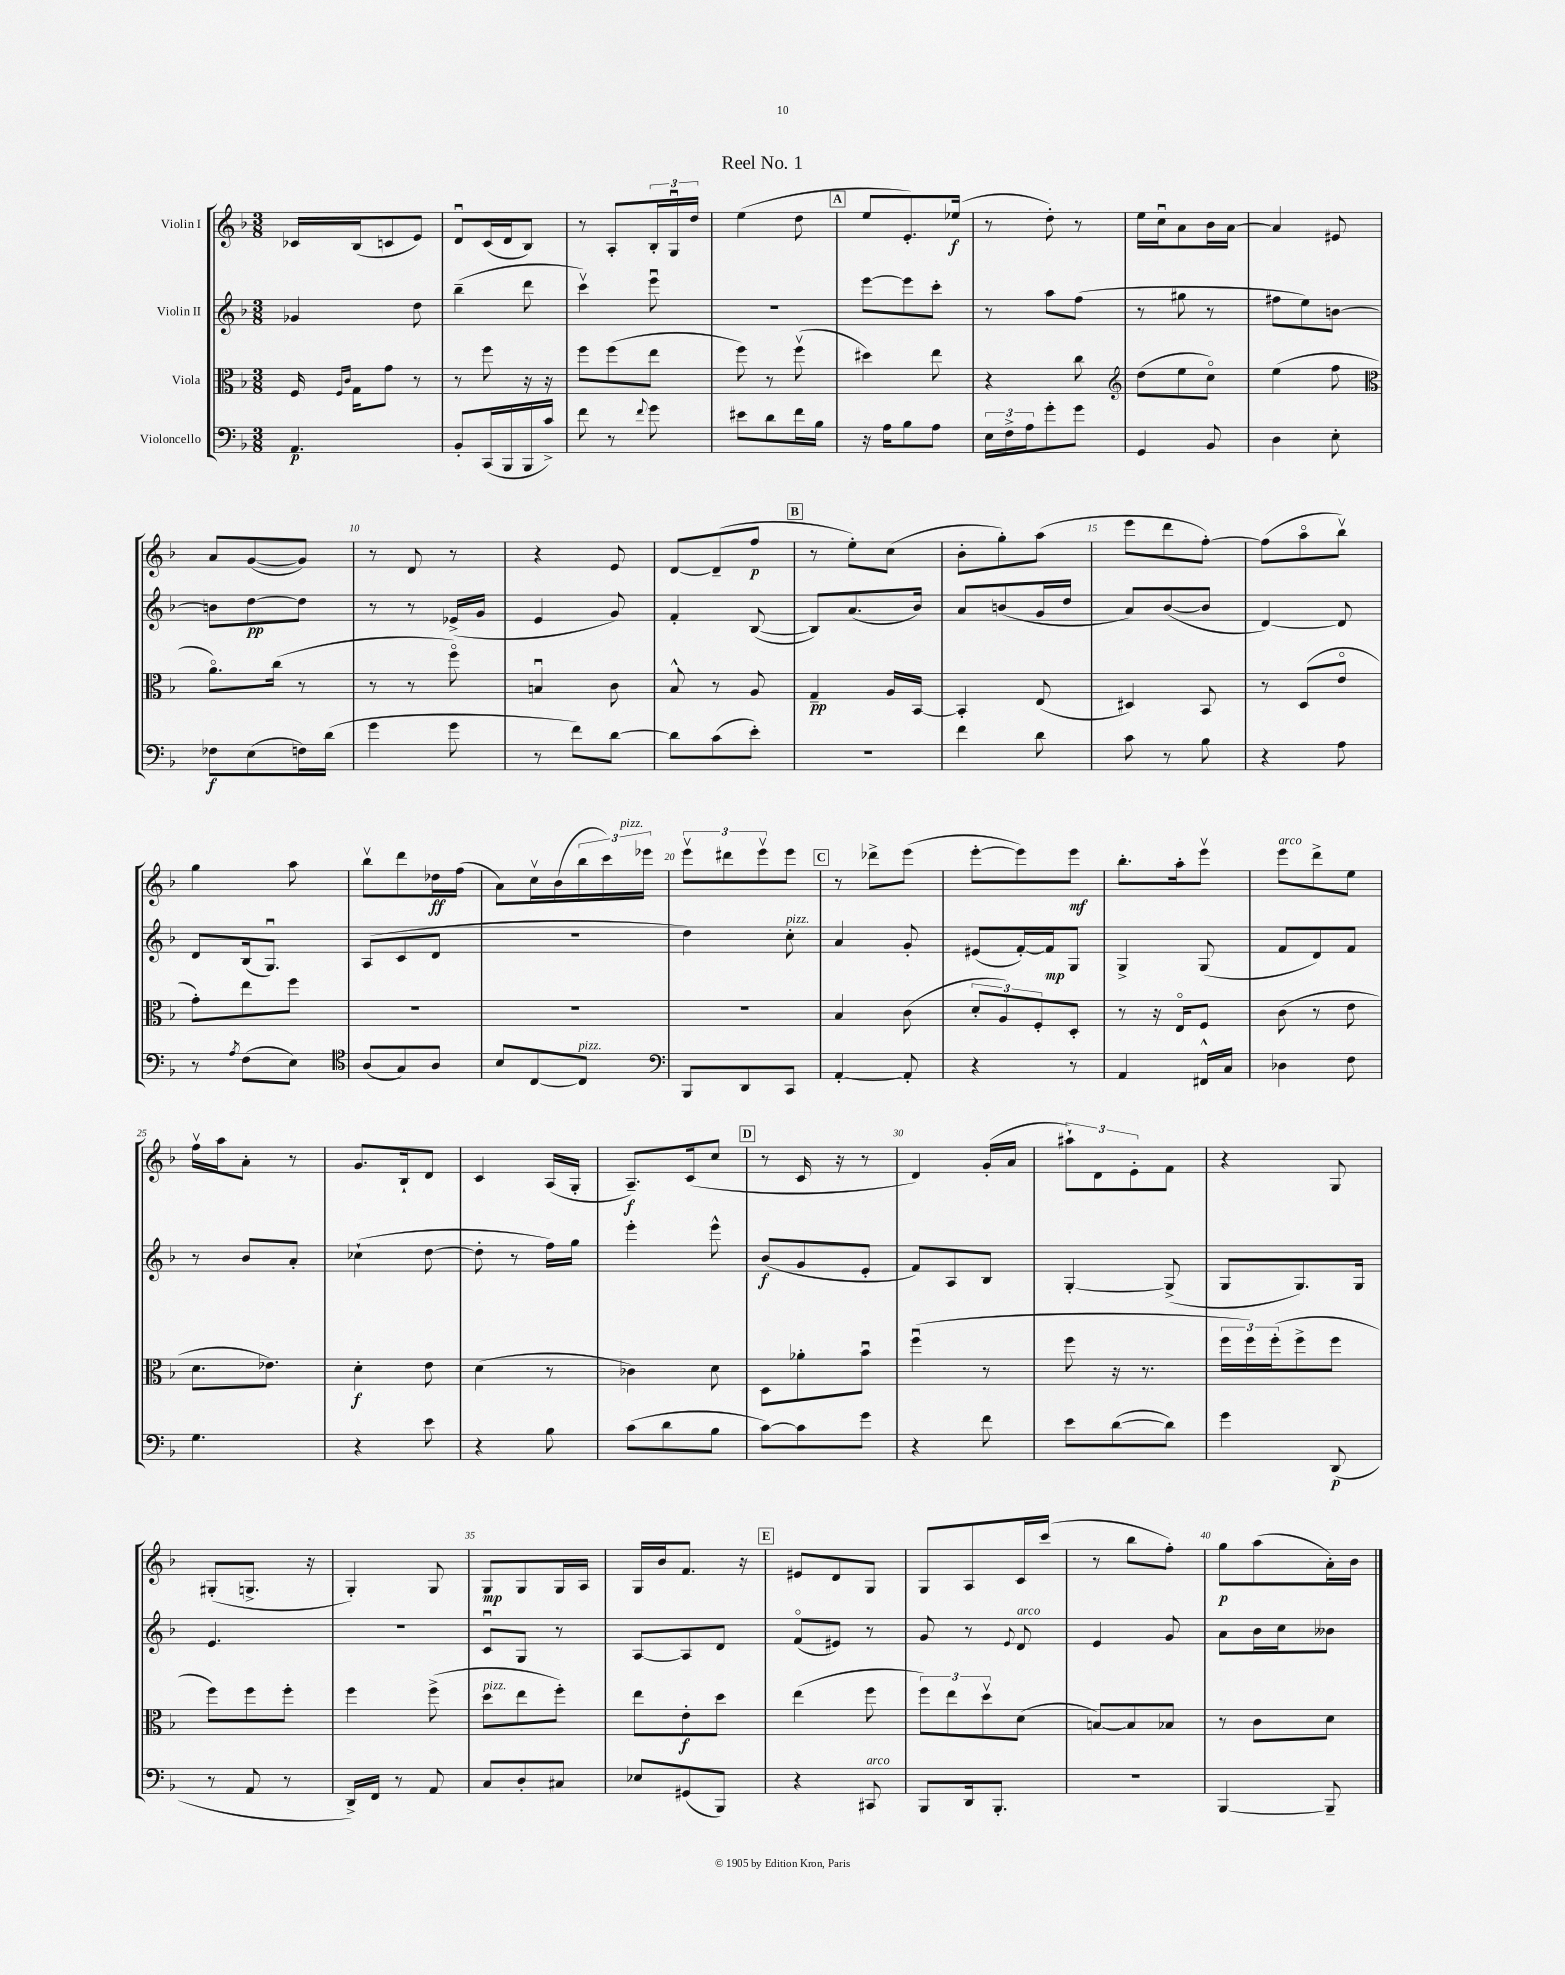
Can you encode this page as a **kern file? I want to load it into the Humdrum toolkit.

**kern	**dynam	**kern	**dynam	**kern	**dynam	**kern	**dynam
*part4	*part4	*part3	*part3	*part2	*part2	*part1	*part1
*staff4	*staff4	*staff3	*staff3	*staff2	*staff2	*staff1	*staff1
*I"Violoncello	*	*I"Viola	*	*I"Violin II	*	*I"Violin I	*
*clefF4	*	*clefC3	*	*clefG2	*	*clefG2	*
*k[b-]	*	*k[b-]	*	*k[b-]	*	*k[b-]	*
*M3/8	*	*M3/8	*	*M3/8	*	*M3/8	*
=1	=1	=1	=1	=1	=1	=1	=1
4.AA/	p	16F/	.	4g-X/	.	16c-X/LL	.
.	.	16qqF/LL	.	.	.	.	.
.	.	16qqc/JJ	.	.	.	.	.
.	.	16G\KL	.	.	.	(16B-/J	.
.	.	8g\J	.	.	.	8cn/	.
.	.	8r	.	8dd\	.	8e/J)	.
=2	=2	=2	=2	=2	=2	=2	=2
8BB-'/L	.	8r	.	(4bb-~\	.	8du/L	.
(16CC/L	.	8ff\	.	.	.	(16c/L	.
16BBB-/	.	.	.	.	.	16d/J	.
16BBB-/	.	16r	.	8ddd\	.	8B-/J)	.
16c^/JJ)	.	16r	.	.	.	.	.
=3	=3	=3	=3	=3	=3	=3	=3
8f\	.	8ff\L	.	4cccv\)	.	8r	.
8r	.	(8ff\	.	.	.	8A'/L	.
8qqf/	.	.	.	.	.	.	.
8g\	.	8ee\J	.	8eeeu\	.	24B-'/L	.
.	.	.	.	.	.	24Gu/	.
.	.	.	.	.	.	24dd/JJ	.
=4	=4	=4	=4	=4	=4	=4	=4
8e#X\L	.	8ff\)	.	4.r	.	(4ee\	.
8d\	.	8r	.	.	.	.	.
16f\L	.	(8ffv\	.	.	.	8dd\	.
16B-\JJ	.	.	.	.	.	.	.
!!LO:REH:place=s1:t=A
=5	=5	=5	=5	=5	=5	=5	=5
16r	.	4dd#X\)	.	[8eee\L	.	8ee/L	.
16A\KL	.	.	.	.	.	.	.
8B-\	.	.	.	8eee\]	.	8.e'/)	.
8A\J	.	8ee\	.	8ccc'\J	.	.	.
.	.	.	.	.	.	(16ee-X/Jk	f
=6	=6	=6	=6	=6	=6	=6	=6
24E\LL	.	4r	.	8r	.	8r	.
24F^\	.	.	.	.	.	.	.
24A\J	.	.	.	.	.	.	.
8g'\	.	.	.	8aa\L	.	8dd'\)	.
8g\J	.	8cc\	.	(8ff\J	.	8r	.
=7	=7	=7	=7	=7	=7	=7	=7
*	*	*clefG2	*	*	*	*	*
4GG/	.	(8dd\L	.	8r	.	16ee\LL	.
.	.	.	.	.	.	16ccu\J	.
.	.	8ee\	.	8gg#X\	.	8a\	.
8BB-/	.	8cc\J)	.	8r	.	16b-\L	.
.	.	.	.	.	.	[16a\JJ	.
=8	=8	=8	=8	=8	=8	=8	=8
4D\	.	(4ee\	.	8ff#X\L	.	4a/]	.
.	.	.	.	8ee\)	.	.	.
8E'\	.	8ff\	.	[8bn\J	.	8e#X/	.
!!LO:LB:g=z
=9	=9	=9	=9	=9	=9	=9	=9
*	*	*clefC3	*	*	*	*	*
8F-X\L	f	8.a\L)	.	8bn\L]	.	8a/L	.
(8E\	.	.	.	[8dd\	pp	([8g/	.
.	.	(16cc\Jk	.	.	.	.	.
16Fn\L)	.	8r	.	8dd\J]	.	8g/J])	.
(16d\JJ	.	.	.	.	.	.	.
=10	=10	=10	=10	=10	=10	=10	=10
4g\	.	8r	.	8r	.	8r	.
.	.	8r	.	8r	.	8d/	.
8g\	.	8ff\)	.	(16e-X^/LL	.	8r	.
.	.	.	.	16g/JJ	.	.	.
=11	=11	=11	=11	=11	=11	=11	=11
8r	.	4Bnu/	.	4e/	.	4r	.
8f\L)	.	.	.	.	.	.	.
[8d\J	.	8c\	.	8g/)	.	8e/	.
=12	=12	=12	=12	=12	=12	=12	=12
8d\L]	.	8B-^^/	.	4f'/	.	[8d/L	.
(8c\	.	8r	.	.	.	(8d~/]	.
8e'\J)	.	8A/	.	([8B-/	.	8ff/J	p
!!LO:REH:place=s1:t=B
=13	=13	=13	=13	=13	=13	=13	=13
4.r	.	4G~/	pp	8B-/L])	.	8r	.
.	.	.	.	(8.a/	.	8ee'\L)	.
.	.	16A/LL	.	.	.	(8cc\J	.
.	.	[16BB-/JJ	.	16b-/Jk)	.	.	.
=14	=14	=14	=14	=14	=14	=14	=14
4f\	.	4BB-'/]	.	8a/L	.	8b-'\L	.
.	.	.	.	(8bn/	.	8gg'\)	.
8d\	.	(8E/	.	16g/L	.	(8aa\J	.
.	.	.	.	16dd/JJ	.	.	.
=15	=15	=15	=15	=15	=15	=15	=15
8c\	.	4D#X/)	.	8a/L)	.	8eee\L	.
8r	.	.	.	([8b-/	.	8ddd\	.
8B-\	.	8BB-/	.	8b-/J]	.	[8ff'\J)	.
=16	=16	=16	=16	=16	=16	=16	=16
4r	.	8r	.	[4d/)	.	(8ff\L]	.
.	.	(8D/L	.	.	.	8aa\	.
8A\	.	8e/J	.	8d/]	.	8bb-v\J)	.
!!LO:LB:g=z
=17	=17	=17	=17	=17	=17	=17	=17
8r	.	8g'\L)	.	8d/L	.	4gg\	.
8qA/	.	.	.	.	.	.	.
(8F\L	.	8ee\	.	(16B-/k	.	.	.
.	.	.	.	8.Gu/J)	.	.	.
8E\J)	.	8ff\J	.	.	.	8aa\	.
=18	=18	=18	=18	=18	=18	=18	=18
*clefC4	*	*	*	*	*	*	*
(8A/L	.	4.r	.	(8A/L	.	8bb-v\L	.
8G/)	.	.	.	8c/	.	8ddd\	.
8A/J	.	.	.	8d/J	.	16dd-X\L	ff
.	.	.	.	.	.	(16ff\JJ	.
=19	=19	=19	=19	=19	=19	=19	=19
8B-/L	.	4.r	.	4.r	.	8a\L)	.
[8C/	.	.	.	.	.	16ccv\L	.
.	.	.	.	.	.	(16b-\	.
!LO:TX:a:i:t=pizz.	!	!	!	!	!	!	!
8C/J]	.	.	.	.	.	24bb-\	.
.	.	.	.	.	.	24ccc\)	.
!	!	!	!	!	!	!LO:TX:a:i:t=pizz.	!
.	.	.	.	.	.	24eee-X\JJ	.
=20	=20	=20	=20	=20	=20	=20	=20
*clefF4	*	*	*	*	*	*	*
8BBB-/L	.	4.r	.	4dd\)	.	12eeev\L	.
.	.	.	.	.	.	12ddd#X\	.
8DD/	.	.	.	.	.	.	.
.	.	.	.	.	.	12eeev\	.
!	!	!	!	!LO:TX:a:i:t=pizz.	!	!	!
8CC/J	.	.	.	8cc'\	.	8eee\J	.
!!LO:REH:place=s1:t=C
=21	=21	=21	=21	=21	=21	=21	=21
[4AA'/	.	4B-/	.	4a/	.	8r	.
.	.	.	.	.	.	8ddd-X^\L	.
8AA'/]	.	(8c\	.	8g'/	.	(8eee\J	.
=22	=22	=22	=22	=22	=22	=22	=22
4r	.	12d'/L	.	(8e#X/L	.	[8eee'\L	.
.	.	12A/)	.	.	.	.	.
.	.	.	.	[16f'/L)	.	8eee\])	.
.	.	12F'/	.	.	.	.	.
.	.	.	.	16f/J]	mp	.	.
8r	.	8D'/J	.	8G/J	.	8eee\J	mf
=23	=23	=23	=23	=23	=23	=23	=23
4AA/	.	8r	.	4G^/	.	8.bb-'\L	.
.	.	16r	.	.	.	.	.
.	.	16E/KL	.	.	.	16aa'\k	.
16FF#X^^/LL	.	8F/J	.	(8G/	.	8eeev\J	.
16C/JJ	.	.	.	.	.	.	.
=24	=24	=24	=24	=24	=24	=24	=24
!	!	!	!	!	!	!LO:TX:a:i:t=arco	!
4D-X\	.	(8c\	.	8f/L	.	8eee\L	.
.	.	8r	.	8d/)	.	8ddd^\	.
8F\	.	8e\	.	8f/J	.	8ee\J	.
!!LO:LB:g=z
=25	=25	=25	=25	=25	=25	=25	=25
4.G\	.	8.d\L	.	8r	.	16ffv\LL	.
.	.	.	.	.	.	16aa\J	.
.	.	.	.	8b-/L	.	8a'\J	.
.	.	8.e-X\J)	.	.	.	.	.
.	.	.	.	8a'/J	.	8r	.
=26	=26	=26	=26	=26	=26	=26	=26
4r	.	4d'\	f	(4cc-X`\	.	8.g/L	.
.	.	.	.	.	.	16B-`/k	.
8e\	.	8e\	.	[8dd\	.	8d/J	.
=27	=27	=27	=27	=27	=27	=27	=27
4r	.	(4d\	.	8dd'\]	.	4c/	.
.	.	.	.	8r	.	.	.
8B-\	.	8r	.	16ff\LL)	.	(16A/LL	.
.	.	.	.	16gg\JJ	.	16G'/JJ	.
=28	=28	=28	=28	=28	=28	=28	=28
(8c\L	.	4c-X\)	.	4eee'\	.	8.A~/L)	f
8d\	.	.	.	.	.	.	.
.	.	.	.	.	.	(16c/k	.
8B-\J	.	8d\	.	8eee^^\	.	8cc/J	.
!!LO:REH:place=s1:t=D
=29	=29	=29	=29	=29	=29	=29	=29
[8c\L)	.	8D\L	.	(8b-/L	f	8r	.
8c\]	.	8a-X'\	.	8g/	.	16c/	.
.	.	.	.	.	.	16r	.
8g\J	.	8b-u\J	.	8e'/J	.	8r	.
=30	=30	=30	=30	=30	=30	=30	=30
4r	.	(4ffu\	.	8f/L)	.	4d/)	.
.	.	.	.	8A/	.	.	.
8f\	.	8r	.	8B-/J	.	(16g'/LL	.
.	.	.	.	.	.	16a/JJ	.
=31	=31	=31	=31	=31	=31	=31	=31
8e\L	.	8ff\	.	[4G'/	.	12aa#X`\L)	.
.	.	.	.	.	.	12d\	.
([8d\	.	16r	.	.	.	.	.
.	.	.	.	.	.	12e'\	.
.	.	8.r	.	.	.	.	.
8d\J])	.	.	.	(8G^/]	.	8f\J	.
=32	=32	=32	=32	=32	=32	=32	=32
4g\	.	24ff\LL	.	8G/L	.	4r	.
.	.	24ff\)	.	.	.	.	.
.	.	(24ff'\J	.	.	.	.	.
.	.	8ff^\	.	8.G/)	.	.	.
(8DD/	p	8ff\J	.	.	.	8G/	.
.	.	.	.	16G/Jk	.	.	.
!!LO:LB:g=z
=33	=33	=33	=33	=33	=33	=33	=33
8r	.	8ff\L)	.	4.e/	.	(8G#X'/L	.
8AA/	.	8ff\	.	.	.	8.Gn^/J	.
8r	.	8ff'\J	.	.	.	.	.
.	.	.	.	.	.	16r	.
=34	=34	=34	=34	=34	=34	=34	=34
16DD^/LL)	.	4ff\	.	4.r	.	4G'/)	.
16FF/JJ	.	.	.	.	.	.	.
8r	.	.	.	.	.	.	.
8AA/	.	(8ff^\	.	.	.	8G/	.
=35	=35	=35	=35	=35	=35	=35	=35
!	!	!LO:TX:a:i:t=pizz.	!	!	!	!	!
8C/L	.	8dd\L	.	8cu/L	.	8G/L	mp
8D'/	.	8ee\	.	8G/J	.	8G/	.
8C#X/J	.	8ff'\J)	.	8r	.	16G/L	.
.	.	.	.	.	.	16A/JJ	.
=36	=36	=36	=36	=36	=36	=36	=36
8E-X/L	.	8ee\L	.	[8A/L	.	16G/LL	.
.	.	.	.	.	.	16b-/J	.
(8GG#X/	.	8e'\	f	8A/]	.	8.f/J	.
8BBB-/J)	.	8dd\J	.	8d/J	.	.	.
.	.	.	.	.	.	16r	.
!!LO:REH:place=s1:t=E
=37	=37	=37	=37	=37	=37	=37	=37
4r	.	(4ee\	.	(8f/L	.	8e#X/L	.
.	.	.	.	8e#X/J)	.	8d/	.
!LO:TX:a:i:t=arco	!	!	!	!	!	!	!
8CC#X/	.	8ff\	.	8r	.	8G/J	.
=38	=38	=38	=38	=38	=38	=38	=38
8BBB-/L	.	12ff\L)	.	8g/	.	8G/L	.
.	.	12ee\	.	.	.	.	.
16DD/k	.	.	.	8r	.	8A/	.
.	.	12ddv\	.	.	.	.	.
8.BBB-'/J	.	.	.	.	.	.	.
.	.	.	.	8qqe/	.	.	.
!	!	!	!	!LO:TX:a:i:t=arco	!	!	!
.	.	(8d\J	.	8d/	.	16c/L	.
.	.	.	.	.	.	(16ccc/JJ	.
=39	=39	=39	=39	=39	=39	=39	=39
4.r	.	[8Bn/L)	.	4e/	.	8r	.
.	.	8B/]	.	.	.	8bb-\L	.
.	.	8B-X/J	.	8g/	.	8ff'\J)	.
=40	=40	=40	=40	=40	=40	=40	=40
[4BBB-/	.	8r	.	8a\L	.	8gg\L	p
.	.	8c\L	.	16b-\L	.	(8aa\	.
.	.	.	.	16cc\J	.	.	.
8BBB-~/]	.	8d\J	.	8b--X\J	.	16a'\L)	.
.	.	.	.	.	.	16b-\JJ	.
==	==	==	==	==	==	==	==
*-	*-	*-	*-	*-	*-	*-	*-
